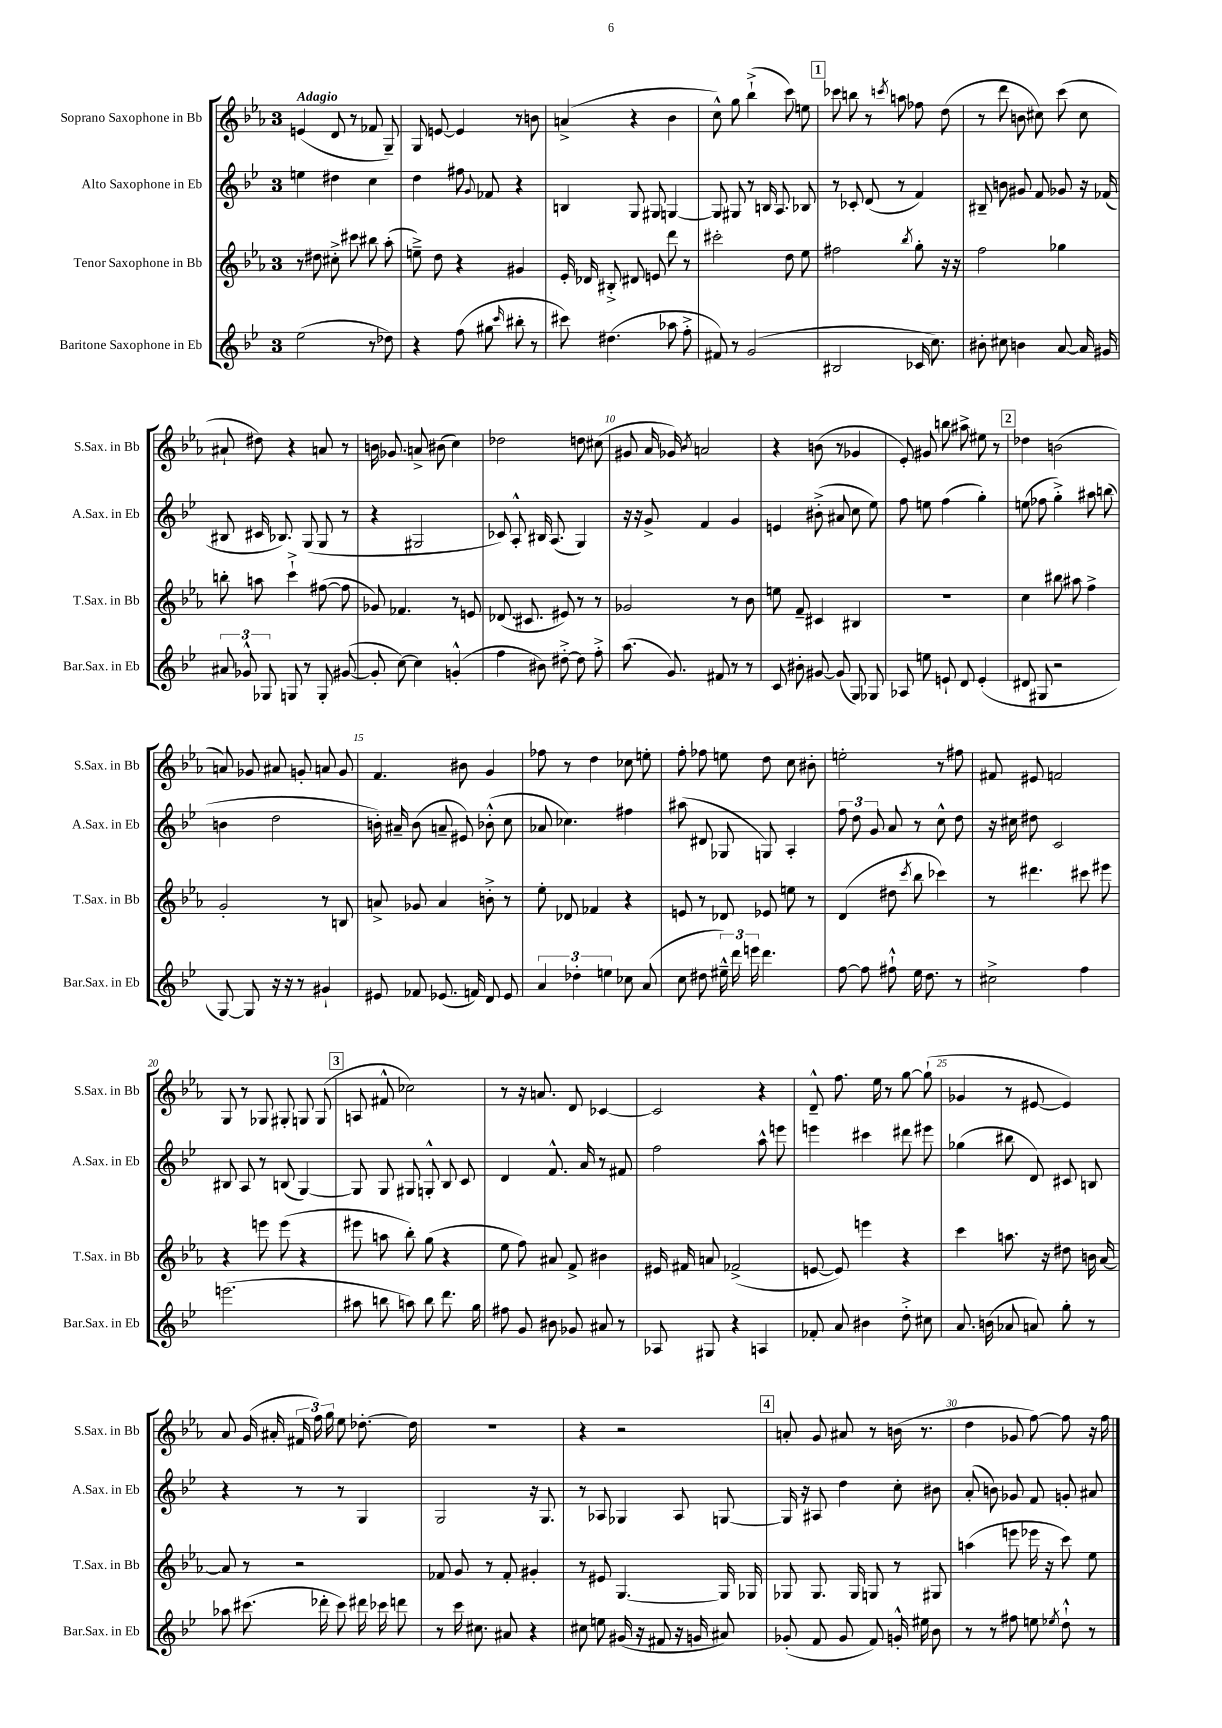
<<
\new StaffGroup <<
\new Staff = "s0" \with { instrumentName = "Soprano Saxophone in Bb" shortInstrumentName = "S.Sax. in Bb" } {
    \clef treble \key ees \major \once \override Staff.TimeSignature.style = #'single-digit \time 3/4 \tempo "Adagio"
    \autoBeamOff e'4( d'8 r8 fes'8 g8--) |
    g8 e'8~ e'4 r8 b'8 |
    a'4->( r4 bes'4 |
    c''8-^) g''8 bes''4-!->( c'''8) e''8 |
    \mark \markup { \box "1" } ces'''8 b''8 r8 \acciaccatura { c'''8 } a''8 fes''8 d''8( |
    r8 d'''8 b'8 cis''8) c'''8( cis''8 |
    ais'8-! dis''8) r4 a'8 r8 |
    b'16 ges'8. a'8-> bis'8( c''4) |
    des''2 d''8 cis''8( |
    gis'8 aes'16 ges'16) \acciaccatura { bes'8 } a'2 |
    r4 b'8( r8 ges'4 |
    ees'8-.) gis'8 b''8 ais''8-> eis''8 r8 |
    \mark \markup { \box "2" } des''4 b'2( |
    a'8) ges'8 ais'8 g'8-. a'8 g'8 |
    f'4. bis'8 g'4 |
    fes''8 r8 d''4 ces''8 e''8-. |
    f''8-. fes''8 e''8 d''8 c''8 bis'8-. |
    e''2-. r8 fis''8 |
    fis'8 eis'8 f'2 |
    g8 r8 ges8 gis8-. g8 g8( |
    \mark \markup { \box "3" } a8 fis'8-^ ces''2) |
    r8 r16 a'8. d'8 ces'4~ |
    ces'2 r4 |
    d'8---^ f''8. ees''16 r8 g''8~ g''8-!( |
    ges'4 r8 eis'8~ eis'4) |
    aes'8 g'16( ais'16-. \tuplet 3/2 { fis'16 f''16) g''16 } ees''8 des''8.~-. des''16 |
    R2. |
    r4 r2 |
    \mark \markup { \box "4" } a'8-. g'8 ais'8 r8 b'16( r8. |
    d''4 ges'8 f''8~) f''8 r16 f''16 \bar "|." |
}
\new Staff = "s1" \with { instrumentName = "Alto Saxophone in Eb" shortInstrumentName = "A.Sax. in Eb" } {
    \clef treble \key bes \major \once \override Staff.TimeSignature.style = #'single-digit \time 3/4
    \autoBeamOff e''4 dis''4 c''4 |
    d''4 fis''8 \appoggiatura { g'8 } fes'8 r4 |
    b4 g8 gis8 g4~ |
    g8 gis8 r8 b16 a8. bes8 |
    \mark \markup { \box "1" } r8 ces'8-. d'8( r8 f'4) |
    bis8-- b'8 gis'8 f'8 ges'8 r16 fes'16( |
    bis8 cis'16 bes8.) g8( g8 r8 |
    r4 gis2 |
    ces'8) a8-.-^ bis16 a8.( g4) |
    r16 r16 g'8-> f'4 g'4 |
    e'4 bis'8-.->( ais'8 c''8 ees''8) |
    f''8 e''8 f''4( g''4-.) |
    \mark \markup { \box "2" } e''8( fes''8 g''4-.->) ais''8 b''8( |
    b'4 d''2 |
    b'16-.) ais'16-- b'8( a'8-- eis'8) bes'8-.-^( c''8 |
    aes'8 ces''4.) fis''4 |
    ais''8( dis'8 ges8 g8) a4-. |
    \tuplet 3/2 { f''8 d''8 g'8 } a'8 r8 c''8-^ d''8 |
    r16 cis''16 dis''8 c'2 |
    bis8 a8 r8 b8( g4~) |
    \mark \markup { \box "3" } g8 g8 gis8 g8-.-^ bes8 c'8 |
    d'4 f'8.-^ a'16 r8 fis'8 |
    f''2 a''8-^ e'''8 |
    e'''4 cis'''4 dis'''8 eis'''8 |
    ges''4( bis''8 d'8) cis'8 b8 |
    r4 r8 r8 g4 |
    g2 r16 g8. |
    r8 aes8 ges4 aes8 g8~ |
    \mark \markup { \box "4" } g16 r16 ais8 d''4 c''8-. bis'8 |
    a'8-.( b'8) ges'8 f'8 g'8-. ais'8 \bar "|." |
}
\new Staff = "s2" \with { instrumentName = "Tenor Saxophone in Bb" shortInstrumentName = "T.Sax. in Bb" } {
    \clef treble \key ees \major \once \override Staff.TimeSignature.style = #'single-digit \time 3/4
    \autoBeamOff r8 dis''8 cis''8-.-> cis'''8 bis''8 aes''8-.( |
    e''8--->) d''8 r4 gis'4 |
    ees'16-. des'16 bis8-.-> dis'8 e'8 d'''8 r8 |
    cis'''2-. d''8 ees''8 |
    \mark \markup { \box "1" } fis''2 \acciaccatura { bes''8 } g''8-. r16 r16 |
    f''2 ges''4 |
    b''8-. a''8 c'''4-!-> fis''8~( fis''8 |
    ges'8) fes'4. r8 e'8 |
    des'8.( cis'8. eis'8) r8 r8 |
    ges'2 r8 bes'8 |
    e''8 f'8-- cis'4 bis4 |
    R2. |
    \mark \markup { \box "2" } c''4 bis''8 ais''8 f''4-> |
    g'2-. r8 b8 |
    a'8-> ges'8 a'4 b'8-.-> r8 |
    ees''8-. des'8 fes'4 r4 |
    e'8 r8 des'8 ees'8 e''8 r8 |
    d'4( dis''8 \acciaccatura { c'''8 } bes''8 ces'''4) |
    r8 dis'''4. cis'''8 eis'''8 |
    r4 e'''8 e'''8( r4 |
    \mark \markup { \box "3" } eis'''8 a''8 bes''8-.) g''8( r4 |
    ees''8 f''8) ais'8 f'8-> bis'4 |
    eis'16 fis'16 a'8 fes'2->( |
    e'8~ e'8) e'''4 r4 |
    c'''4 a''8. r16 dis''8 b'16 aes'16~ |
    aes'8 r8 r2 |
    fes'8 g'8 r8 fes'8-. gis'4-. |
    r8 eis'8 g4.~ g16 ges16 |
    \mark \markup { \box "4" } ges8 ges8. ges16 g8 r8 gis8 |
    a''4( e'''8 ees'''16 r16 c'''8) ees''8 \bar "|." |
}
\new Staff = "s3" \with { instrumentName = "Baritone Saxophone in Eb" shortInstrumentName = "Bar.Sax. in Eb" } {
    \clef treble \key bes \major \once \override Staff.TimeSignature.style = #'single-digit \time 3/4
    \autoBeamOff ees''2( r8 des''8) |
    r4 f''8( gis''8 \grace { c'''16 } bis''8-. r8 |
    cis'''8) dis''4.( aes''8 f''8-.-> |
    fis'8) r8 g'2( |
    \mark \markup { \box "1" } bis2 ces'16 c''8.) |
    bis'8-. cis''8 b'4 a'8~ a'16 gis'16 |
    \tuplet 3/2 { ais'8 ges'8-^ ges8 } g8 r8 g8-. gis'8~( |
    gis'8-. c''8~) c''4 g'4-.-^( |
    f''4 bis'8) dis''8~-.-> dis''8 f''8-.-> |
    a''8.( g'8.) fis'8 r8 r8 |
    c'8 bis'8-. gis'8~ gis'8( g8) ges8 |
    aes8 e''8 e'8-! d'8 e'4-.( |
    \mark \markup { \box "2" } dis'8 gis8 r2 |
    g8~) g8 r16 r16 r8 gis'4-! |
    eis'8 fes'8 ees'8.( f'16) d'8 ees'8 |
    \tuplet 3/2 { a'4 des''4-. e''4 } ces''8 a'8( |
    c''8 dis''8 \tuplet 3/2 { eis''16---^) d'''16 e'''16 } d'''4. |
    f''8~ f''8 fis''8-!-^ ees''16 d''8. r8 |
    cis''2-> f''4 |
    e'''2.( |
    \mark \markup { \box "3" } ais''8 b''8 a''8) b''8 d'''8. g''16 |
    fis''8 g'8 bis'8 ges'8 ais'8 r8 |
    aes8 gis8 r4 a4 |
    fes'8-. a'8 bis'4 d''8-.-> cis''8 |
    a'8. b'16( aes'8 a'8) g''8-. r8 |
    aes''8 cis'''8.( des'''16-. cis'''8) dis'''16 ces'''16 d'''8 |
    r8 c'''16 cis''8. ais'8 r4 |
    cis''8 e''8 gis'16( r16 fis'8 r16 g'16 ais'8) |
    \mark \markup { \box "4" } ges'8-.( f'8 ges'8 f'8) g'16-.-^ eis''16 bes'8 |
    r8 r8 fis''8 e''8 \acciaccatura { ees''8 } d''8-!-^ r8 \bar "|." |
}
>>
>>
\layout { \context { \Score \override BarNumber.break-visibility = ##(#f #t #t) barNumberVisibility = #(every-nth-bar-number-visible 5) } }
